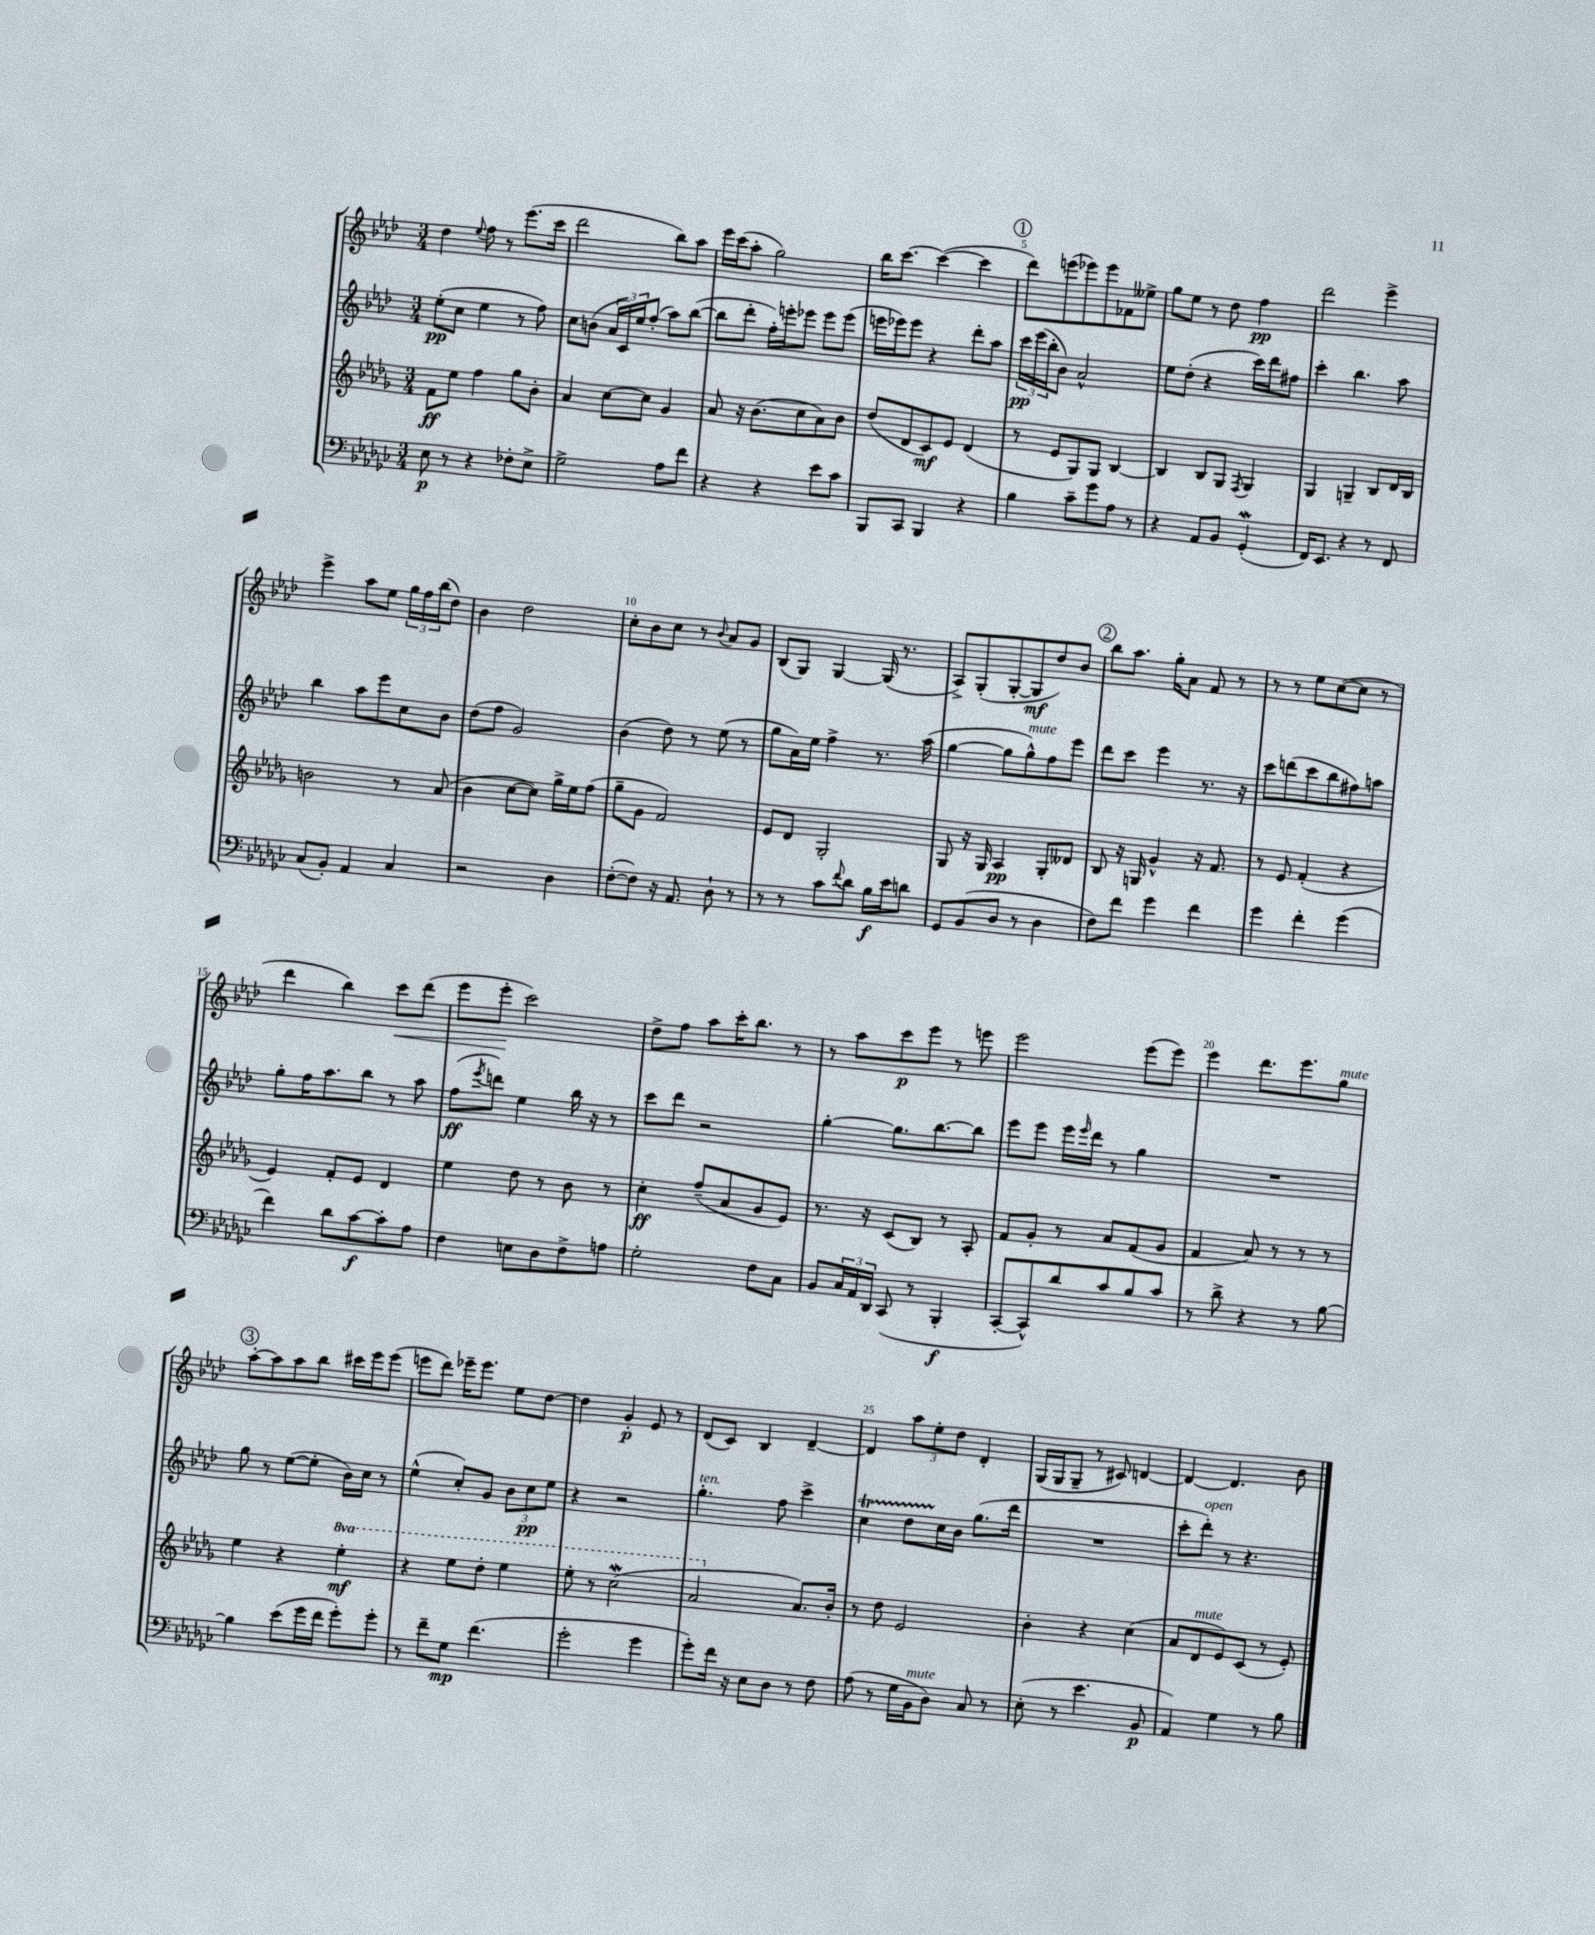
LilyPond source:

<<
\new StaffGroup <<
\new Staff = "s0" {
    \clef treble \key aes \major \numericTimeSignature \time 3/4
    des''4 \appoggiatura { ees''8 } f''8 r8 ees'''8.( c'''16 |
    des'''2 bes''8) aes''8 |
    ees'''16 c'''16( aes''8-. g''2) |
    bes''16 c'''8.~ c'''4~( c'''4 |
    \mark \markup { \circle "1" } des'''8) e'''8( ees'''8) ees'''8 fes'8 eeses''8-> |
    g''8 ees''8 r8 des''8 f''4\pp |
    des'''2 ees'''4-> |
    ees'''4-> aes''8 ees''8 \tuplet 3/2 { g''16 f''16 bes''16( } des''8) |
    bes'4 des''2 |
    c''8-. bes'8 c''8 r8 \appoggiatura { bes'8 } aes'8 g'8 |
    bes8( g8) g4~ g16( r8. |
    aes8->) g8-.( g8~-. g8\mf des''8) bes'8 |
    \mark \markup { \circle "2" } bes''8 aes''8. g''16-. aes'8 f'8 r8 |
    r8 r8 ees''8 c''8~( c''8 r8 |
    des'''4 bes''4) c'''8\< des'''8( |
    ees'''8 ees'''8-.\! c'''2) |
    des''8-> f''8 aes''8 c'''16-. bes''8. r8 |
    r8 aes''8 c'''8\p ees'''8 r8 e'''8 |
    ees'''2 ees'''8( ees'''8) |
    ees'''4 des'''8. ees'''8. g''8^\markup { \italic "mute" } |
    \mark \markup { \circle "3" } aes''8~-. aes''8 aes''8 bes''8 cis'''16 ees'''16 ees'''8( |
    e'''8 des'''8) ees'''16-- ees'''8. ees''8 des''8~ |
    des''4 g'4-.\p ees'8 r8 |
    des'8( c'8) bes4 des'4~-- |
    des'4 \tuplet 3/2 { aes''8 ees''8-. des''8 } des'4-. |
    g16( g16 g8-- r8 cis'8) d'4~ |
    d'4~ d'4. bes'8 \bar "|." |
}
\new Staff = "s1" {
    \clef treble \key aes \major \numericTimeSignature \time 3/4
    ees''8-.\pp( c''8 ees''4 r8 f''8) |
    c''8 b'8( \tuplet 3/2 { aes'16 c'16) ees''16 } f''8-.( aes''8) bes''8~( |
    bes''8 des'''8-. f''16-.) e'''16-. ees'''8 ees'''8 ees'''8( |
    e'''16 ees'''16) ees'''8 r4 des'''8-. aes''8 |
    \mark \markup { \circle "1" } \tuplet 3/2 { c'''16\pp ees'''16( bes''16-. } bes'8) aes'2-^ |
    ees''8 des''8-.( r4 c'''16) des'''16 fis''8 |
    c'''4-. bes''4. aes''8 |
    bes''4 aes''8 ees'''8 c''8 bes'8 |
    des''8( f''8 g'2) |
    bes'4( des''8) r8 ees''8( r8 |
    g''8 aes'16) ees''16 f''4-> r8. aes''16( |
    g''4~ g''8 g''8-^^\markup { \italic "mute" }) f''8 ees'''8 |
    \mark \markup { \circle "2" } des'''8 c'''8 ees'''4 r8. r16 |
    c'''8 d'''8( c'''8 bes''8 fis''8) a''8 |
    g''8-. f''16 aes''8. bes''8 r8 aes''8 |
    f''8\ff( \acciaccatura { ees'''8 } d'''8) ees''4 bes''16 r16 r8 |
    c'''8 des'''8 r2 |
    g''4~-. g''8. bes''8.~ bes''8 |
    ees'''8 ees'''8 ees'''16 \grace { ees'''16 } des'''16 r8 g''4 |
    R2. |
    \mark \markup { \circle "3" } g''8 r8 ees''8~( ees''8-. bes'16) c''16 r8 |
    ees''4-^( c''8-.) g'8 \tuplet 3/2 { bes'8 c''8\pp ees''8 } |
    r4 r2 |
    g''4.-.^\markup { \italic "ten." } f''8 c'''4-> |
    c''4\startTrillSpan des''8 c''16\stopTrillSpan bes'16 g''8.( des'''16 |
    R2. |
    c'''8-. des'''8-.^\markup { \italic "open" }) r8 r4. \bar "|." |
}
\new Staff = "s2" {
    \clef treble \key des \major \numericTimeSignature \time 3/4 \set Staff.ottavationMarkups = #ottavation-simple-ordinals
    f'8\ff ees''8 f''4 ges''8 bes'8-. |
    aes'4 c''8~ c''8 ges'4 |
    aes'8 r16 bes'8.( c''8 aes'8) bes'8 |
    des''8( des'8 c'8\mf) ees'8 des'4( |
    \mark \markup { \circle "1" } r8 ees'8 ges8) ges8 bes4~ |
    bes4 bes8 ges8 \acciaccatura { f8 } ges4 |
    ges4 g4-- bes8 des'16 bes16 |
    b'2 r8 aes'8( |
    bes'4 c''8~ c''8) ges''16-> ees''16 f''8( |
    ges''8-- ges'8 f'2) |
    ees'8 des'8 ges2-. |
    ges8 r16 ges16 aes4\pp ges8-. deses'8 |
    \mark \markup { \circle "2" } bes8 r16 g16 ges'4-^ r16 f'8. |
    r8 ees'8 f'4-.( r4 |
    ees'4) f'8-. ees'8 des'4 |
    ees''4 des''8 r8 bes'8 r8 |
    c''4-.\ff f''8--( aes'8 ges'8 ees'8) |
    r8. r16 c'8( bes8) r8 aes8-. |
    f'8 ges'8-. r8 aes'8 f'8( ges'8 |
    f'4 aes'8) r8 r8 r8 |
    \mark \markup { \circle "3" } ees''4 r4 \ottava #1 ees'''4-.\mf |
    r4 ees'''8 des'''8-. ees'''4 |
    ees'''8-. r8 c'''2\mordent( |
    aes''2 \ottava #0 aes'8.) bes'16-. |
    r8 des''8 ees'2 |
    bes'4-. r4 c''4( |
    aes'8 des'8^\markup { \italic "mute" } ees'8) c'8( r8 ees'8-.) \bar "|." |
}
\new Staff = "s3" {
    \clef bass \key ges \major \numericTimeSignature \time 3/4
    ees8\p r8 r4 fes8-. ees8-> |
    ges2-> aes8 f'8 |
    r4 r4 ees'8 ces'8 |
    bes,,8 ces,8 bes,,4 r4 |
    \mark \markup { \circle "1" } bes4 ces'8-- ges'8 aes8 r8 |
    r4 aes,8 bes,8 ges,4-.\mordent( |
    f,16) ees,8. r4 r8 f,8 |
    ces8( bes,8-.) aes,4 ces4 |
    r2 des4 |
    f8~-.( f8) r16 aes,8. des8-! r8 |
    r8 r8 ces'8 \appoggiatura { f'8 } des'8 bes16\f ees'16 d'8 |
    ges,8 bes,8( des8 r8 des4 |
    \mark \markup { \circle "2" } f8) f'8 ges'4 f'4 |
    ges'4 f'4-. ges'4( |
    f'4) des'8 ces'8~\f ces'8-. aes8 |
    f4 e8 des8 f8-> a8 |
    ges2-. f8 ces8 |
    bes,8 \tuplet 3/2 { ces16 aes,16 des,16 } ces,8( r8 bes,,4-.\f |
    ces,8~-. ces,8-^) des'8 ces'8 bes8 ces'8 |
    r8 des'8-> r4 r8 bes8~ |
    \mark \markup { \circle "3" } bes4 ees'8( ges'16 f'16 ges'8-.) ges'8-. |
    r8 f'8-- ges8\mp f'4.( |
    ges'2-. ges'4 |
    ges'8-.) f'16 r16 ees8 des8 r8 f8 |
    aes8( r8 ges16 bes,16^\markup { \italic "mute" } des8) ces8 r8 |
    ees8-.( r8 ees'4. bes,8\p |
    aes,4) ges4 r8 bes8 \bar "|." |
}
>>
>>
\layout { \context { \Score \override BarNumber.break-visibility = ##(#f #t #t) barNumberVisibility = #(every-nth-bar-number-visible 5) } }
